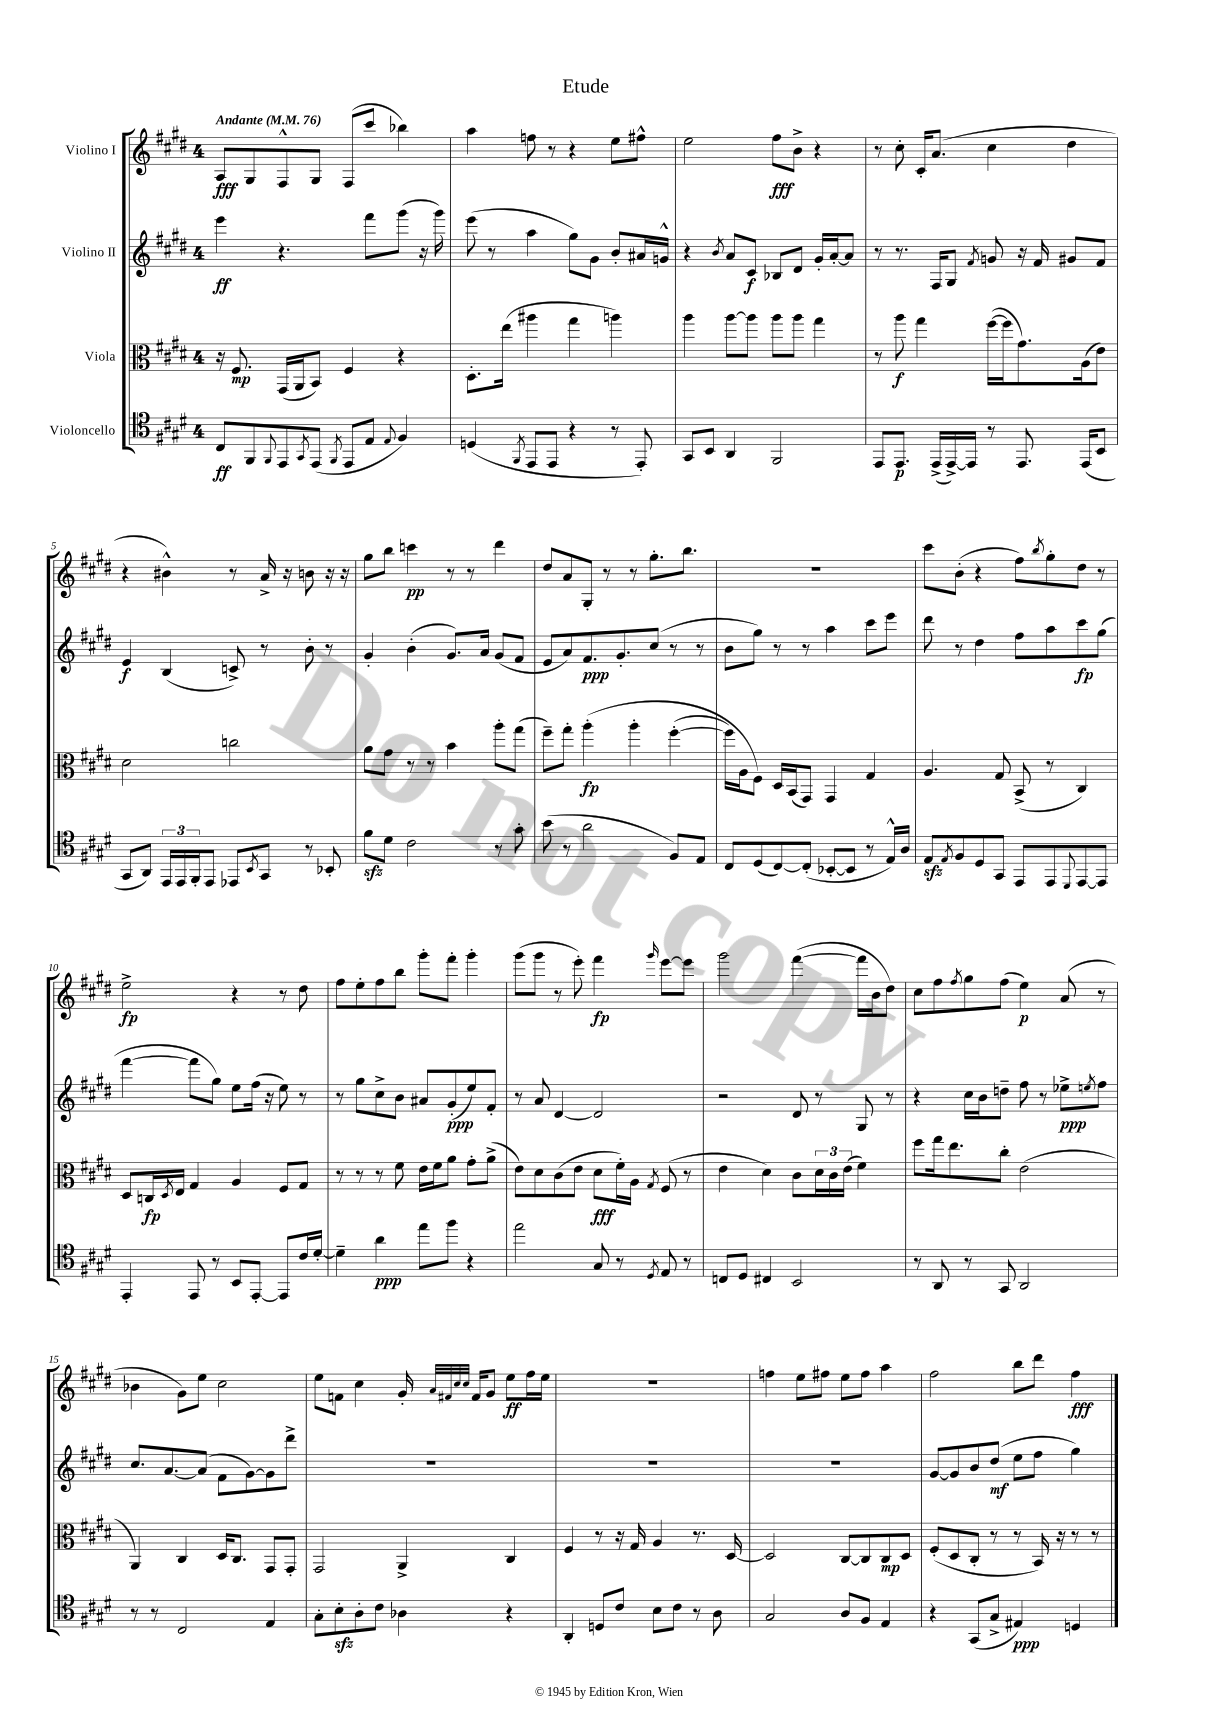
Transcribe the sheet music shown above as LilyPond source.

\header { title = "Etude" }
<<
\new StaffGroup <<
\new Staff = "s0" \with { instrumentName = "Violino I" } {
    \clef treble \key e \major \once \override Staff.TimeSignature.style = #'single-digit \time 4/4 \tempo "Andante" 4 = 76
    a8\fff gis8 fis8-^ gis8 fis8( cis'''8 bes''4) |
    a''4 f''8 r8 r4 e''8 fis''8-^ |
    e''2 fis''8\fff b'8-> r4 |
    r8 cis''8-. cis'16-. a'8.( cis''4 dis''4 |
    r4 bis'4-^) r8 a'16-> r16 b'8 r16 r16 |
    gis''8 b''8 c'''4\pp r8 r8 dis'''4 |
    dis''8 a'8 gis8-. r8 r8 gis''8.-. b''8. |
    R1 |
    cis'''8 b'8-.( r4 fis''8) \acciaccatura { b''8 } gis''8-. dis''8 r8 |
    e''2->\fp r4 r8 dis''8 |
    fis''8 e''8-. fis''8 b''8 gis'''8-. fis'''8-. gis'''4-. |
    gis'''8( gis'''8 r8 e'''8-.) fis'''4\fp \grace { gis'''16 } e'''8~ e'''8 |
    gis'''2 fis'''4~( fis'''16 b'16 dis''8) |
    cis''8 fis''8 \acciaccatura { fis''8 } gis''8 fis''8( e''4\p) a'8( r8 |
    bes'4 gis'8) e''8 cis''2 |
    e''8 f'8 cis''4 gis'16-. \grace { a'32 fis'32 cis''32 cis''32 } fis'16 gis'8 e''8\ff fis''16 e''16 |
    R1 |
    f''4 e''8 fis''8 e''8 fis''8 a''4 |
    fis''2 b''8 dis'''8 fis''4\fff \bar "|." |
}
\new Staff = "s1" \with { instrumentName = "Violino II" } {
    \clef treble \key e \major \once \override Staff.TimeSignature.style = #'single-digit \time 4/4
    e'''4\ff r4. fis'''8 gis'''8( r16 gis'''16) |
    e'''8( r8 a''4 gis''8) gis'8 b'8-. ais'16 g'16-^ |
    r4 \acciaccatura { b'8 } a'8 cis'8\f bes8 dis'8 gis'16-. a'16~-. a'8 |
    r8 r8. fis16 gis8 \acciaccatura { fis'8 } g'8 r16 fis'16 gis'8 fis'8 |
    e'4\f b4( c'8->) r8 b'8-. r8 |
    gis'4-. b'4-.( gis'8.) a'16 gis'8( fis'8 |
    e'8 a'8) fis'8.\ppp gis'8.-. cis''8( r8 r8 |
    b'8 gis''8) r8 r8 a''4 cis'''8 e'''8 |
    dis'''8 r8 dis''4 fis''8 a''8 cis'''8\fp gis''8( |
    fis'''4~ fis'''8 gis''8) e''8 fis''16( r16 e''8) r8 |
    r8 gis''8 cis''8-> b'8 ais'8 gis'8-.\ppp( e''8) fis'8-. |
    r8 a'8 dis'4~ dis'2 |
    r2 dis'8 r8 gis8 r8 |
    r4 cis''16 b'16 d''8-- fis''8 r8 ees''8->\ppp \acciaccatura { e''8 } fis''8 |
    cis''8. a'8.~ a'8( fis'8 gis'8~) gis'8 dis'''8-> |
    R1 |
    R1 |
    R1 |
    gis'8~ gis'8 b'8 dis''8\mf( e''8 fis''8 gis''4) \bar "|." |
}
\new Staff = "s2" \with { instrumentName = "Viola" } {
    \clef alto \key e \major \once \override Staff.TimeSignature.style = #'single-digit \time 4/4
    r16 fis8.\mp gis,16( a,16 b,8) fis4 r4 |
    dis8.-. e''16( ais''4 gis''4 a''4) |
    a''4 a''8~ a''8 a''8 a''8 gis''4 |
    r8 a''8\f gis''4 fis''16~( fis''16 gis'8.) a16( e'8) |
    dis'2 c''2 |
    a'8 gis'8 r8 r8 b'4 a''8-. gis''8( |
    fis''8--) gis''8-. a''4-.\fp\( a''4-. fis''4~-.( |
    fis''16) a16 fis8\) dis16 b,16( gis,8) gis,4 gis4 |
    a4. gis8 b,8->( r8 cis4) |
    dis8 c16\fp \acciaccatura { dis8 } e16 gis4 a4 fis8 gis8 |
    r8 r8 r8 fis'8 e'16 fis'16 a'8 gis'8-. a'8->( |
    e'8) dis'8 cis'8( e'8 dis'8\fff fis'16-.) a16 \acciaccatura { gis8 } fis8( r8 |
    e'4 dis'4) cis'8 \tuplet 3/2 { dis'16 cis'16 e'16( } fis'4) |
    fis''8 gis''16 e''8. cis''8-. e'2( |
    a,4) cis4 dis16 cis8. gis,8 gis,8-. |
    gis,2 a,4-> cis4 |
    fis4 r8 r16 gis16 a4 r8. dis16~ |
    dis2 cis8~ cis8 cis8\mp dis8 |
    fis8-.( dis8 cis8-. r8 r8 b,16) r16 r8 r8 \bar "|." |
}
\new Staff = "s3" \with { instrumentName = "Violoncello" } {
    \clef tenor \key e \major \once \override Staff.TimeSignature.style = #'single-digit \time 4/4
    cis8\ff fis,8 \appoggiatura { fis,8 } e,8 \acciaccatura { gis,8 } e,8( \acciaccatura { fis,8 } e,8 e8 \appoggiatura { e8 } fis4) |
    d4( \acciaccatura { fis,8 } e,8 e,8 r4 r8 e,8-.) |
    gis,8 b,8 a,4 fis,2 |
    e,8 e,8.\p e,16->( e,16~->) e,16 r8 e,8. e,16( b,8 |
    gis,8 a,8) \tuplet 3/2 { e,16 e,16 fis,16-. } e,8 ees,8 \acciaccatura { b,8 } gis,8 r8 bes,8-. |
    fis'8\sfz dis'8 cis'2 r8 gis'8-. |
    b'8( r8 a'2 fis8) e8 |
    cis8 dis8( cis8~) cis8-.( bes,8~-. bes,8 r8 e16-^) a16 |
    e8\sfz \acciaccatura { e8 } fis8 dis8 gis,8 e,8 e,8 \appoggiatura { dis,8 } e,8~ e,8 |
    e,4-. e,8 r8 b,8 e,8~-. e,8 cis'16 dis'16~-. |
    dis'4-- a'4\ppp e''8 fis''8 r4 |
    e''2 gis8 r8 \acciaccatura { dis8 } e8 r8 |
    c8 dis8 cis4 b,2 |
    r8 a,8 r8 gis,8 a,2 |
    r8 r8 cis2 e4 |
    gis8-. b8-.\sfz a8-. cis'8 aes4 r4 |
    a,4-. d8 cis'8 b8 cis'8 r8 a8 |
    gis2 a8 fis8 e4 |
    r4 gis,8( gis8-> eis4\ppp) d4 \bar "|." |
}
>>
>>
